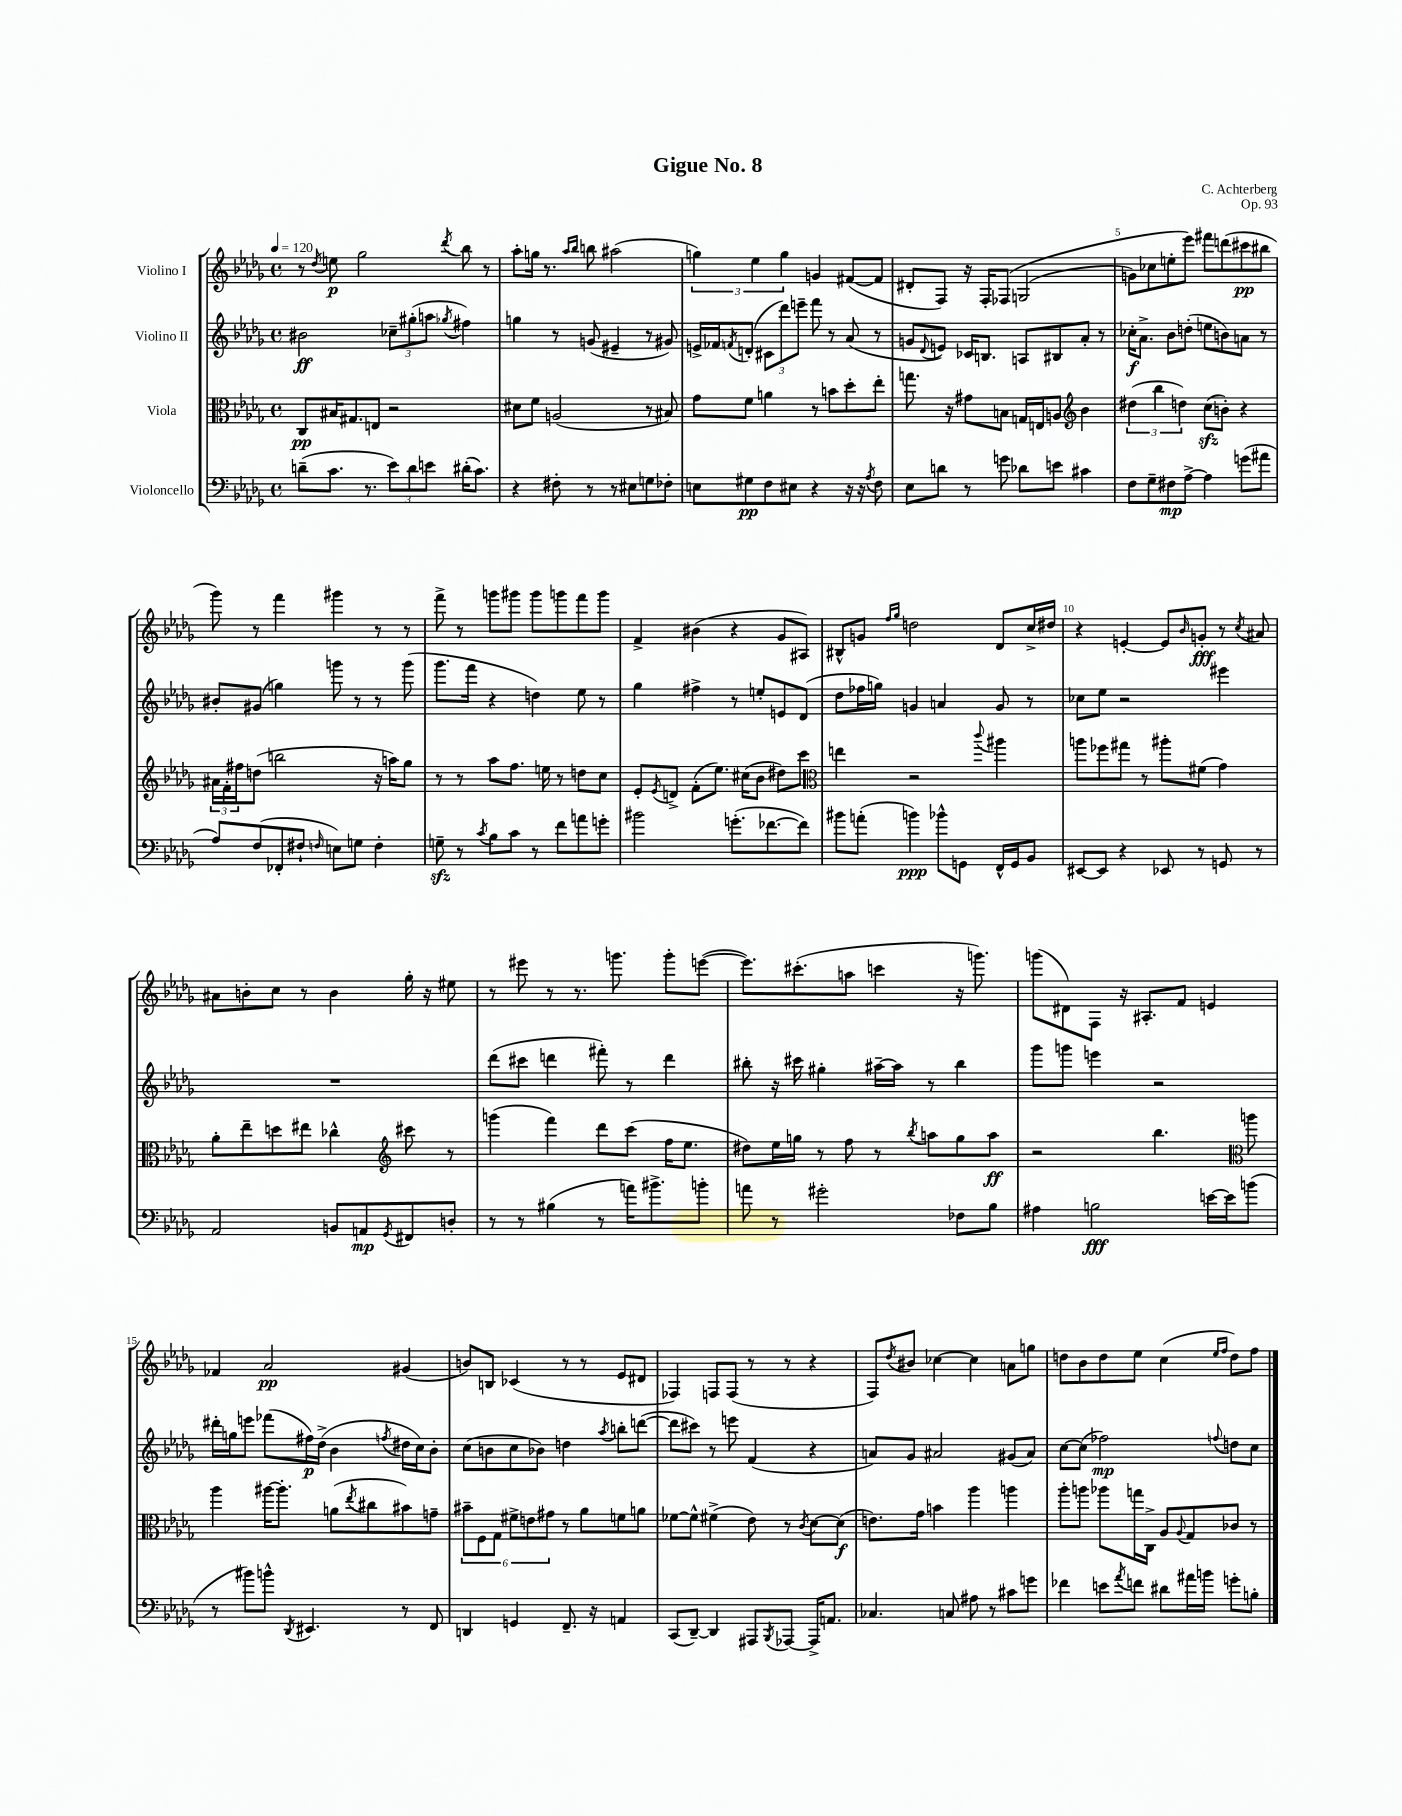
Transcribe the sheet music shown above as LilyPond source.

\header { title = "Gigue No. 8" composer = "C. Achterberg" opus = "Op. 93" }
<<
\new StaffGroup <<
\new Staff = "s0" \with { instrumentName = "Violino I" } {
    \clef treble \key des \major \defaultTimeSignature \time 4/4 \tempo 4 = 120
    r8 \acciaccatura { des''8 } e''8\p ges''2 \acciaccatura { des'''8 } bes''8 r8 |
    aes''8-. g''16 r8. \grace { aes''16 bes''16 } b''8 ais''2( |
    \tuplet 3/2 { g''4) ees''4 g''4 } g'4 fis'8~( fis'8 |
    dis'8-. f8) r16 f16-. fes8\( g2( |
    g'8) ces''8 e''8-. ees'''8\) fis'''8 d'''8( cis'''8\pp bis''8 |
    ges'''8) r8 f'''4 gis'''4 r8 r8 |
    f'''8-> r8 g'''8 gis'''8 gis'''8 g'''8 f'''8 g'''8 |
    f'4-> bis'4( r4 ges'8 ais8) |
    bis8-^ g'8 \grace { f''16 ges''16 } d''2 des'8 c''16-> dis''16 |
    r4 e'4~-. e'8 \grace { bes'16 } g'8-.\fff r8 \acciaccatura { c''8 } ais'8 |
    ais'8 b'8-. c''8 r8 b'4 ges''16-. r16 eis''8 |
    r8 eis'''8 r8 r8. g'''8. g'''8-. e'''8~( |
    e'''8.) cis'''8.-.( a''8 c'''4 r16 g'''8.) |
    g'''8( dis'8) f8 r16 ais8.-. f'8 e'4 |
    fes'4 aes'2\pp gis'4( |
    b'8) b8 ces'4( r8 r8 ees'8 dis'8 |
    fes4) f8 f8( r8 r8 r4 |
    f8) \acciaccatura { des''8 } bis'8 ces''4~ ces''4 a'8 g''8 |
    d''8 bes'8 d''8 ees''8 c''4( \grace { ees''16 f''16 } d''8) f''8 \bar "|." |
}
\new Staff = "s1" \with { instrumentName = "Violino II" } {
    \clef treble \key des \major \defaultTimeSignature \time 4/4
    bis'2\ff \tuplet 3/2 { ces''8-- gis''8-.( a''8 } \acciaccatura { ges''8 } fis''4) |
    g''4 r8 g'8( eis'4-- r8 gis'8) |
    e'16-> fes'16 \acciaccatura { f'8 } d'8-.( \tuplet 3/2 { cis'8 des'''8) e'''8-- } f'''8 r8 aes'8( r8 |
    g'8 \appoggiatura { des'8 } e'8) ces'16 b8. a8 bis8 aes'8-. r8 |
    ces''16-.\f aes'8.-> bes'8 d''8-.( e''8 b'8) a'8 r8 |
    bis'8-. gis'8( g''4) g'''8 r8 r8 g'''8( |
    ges'''8. f'''16 r4 d''4) ees''8 r8 |
    ges''4 fis''4-> r8 e''8-. e'8 des'8( |
    des''8 fes''16 g''16) g'4 a'4 g'8 r8 |
    ces''8 ees''8 r2 eis'''4 |
    R1 |
    des'''8( cis'''8 d'''4 fis'''8-.) r8 d'''4 |
    bis''8-. r16 cis'''16 gis''4-. ais''16~-- ais''16 r8 bis''4 |
    ges'''8 g'''8 e'''4 r2 |
    dis'''16-. g''16 e'''8 fes'''8( fis''16\p) des''16->( bes'4 \acciaccatura { f''8 } dis''16 c''16) bes'8-. |
    c''8( b'8 c''8 bes'8) d''4 \acciaccatura { aes''8 } b''8-. d'''8~( |
    d'''8 cis'''8) r8 e'''8 f'4( r4 |
    a'8) ges'8 ais'2 gis'8( ais'8) |
    c''8~ c''8( fes''2\mp) \appoggiatura { f''8 } d''8 c''8 \bar "|." |
}
\new Staff = "s2" \with { instrumentName = "Viola" } {
    \clef alto \key des \major \defaultTimeSignature \time 4/4
    c8\pp bis16 gis8. e8 r2 |
    dis'8 f'8 a2( r8 bis8) |
    ges'8 f'8 a'4 r8 b'8 des''8-. ees''8-. |
    g''8. r16 gis'8 b8 g16 e16 a8 \clef treble bes'4 |
    \tuplet 3/2 { dis''4( bes''4 d''4) } c''8\sfz( b'8-.) r4 |
    \tuplet 3/2 { ais'16 f'16-. fis''16 } d''8( b''2 r16 a''16) ges''8 |
    r8 r8 aes''8 f''8. e''16 r8 d''8 c''8 |
    ees'8-. \acciaccatura { ees'8 } d'8-> f'8-.( ees''8.) cis''16( bes'8 dis''8) c'''8 |
    \clef alto e''4 r2 \appoggiatura { c'''8 } ais''4 |
    a''8 fes''8 gis''8 r8 ais''8-. fis'8( ges'4) |
    aes'8-. ees''8-- d''8 eis''8 ces''4-^ \clef treble cis'''8 r8 |
    g'''4( f'''4) des'''8 c'''8( f''16 ees''8. |
    dis''8) ees''16 g''16 r8 f''8 r8 \acciaccatura { bes''8 } a''8 g''8 a''8\ff |
    r2 bes''4. \clef alto a''8 |
    aes''4 ais''16~ ais''8.-. a'8( \acciaccatura { ees''8 } cis''8 bis'8) g'8-- |
    \tuplet 6/4 { bis'8-- f8 ges8 fis'8-> e'8 gis'8 } r8 aes'8 f'8 a'8 |
    fes'8~ fes'8-^ fis'4->( ees'8) r8 \acciaccatura { c'8 } des'8~ des'8\f( |
    e'8.) ges'16 b'4 aes''4 a''4 |
    aes''8-. a''8 aes''8 g''16 c16-> aes8 \appoggiatura { aes8 } ges8 ces'8 r8 \bar "|." |
}
\new Staff = "s3" \with { instrumentName = "Violoncello" } {
    \clef bass \key des \major \defaultTimeSignature \time 4/4
    d'8--( c'8. r8. \tuplet 3/2 { ees'8) d'8 e'8 } dis'16-.( c'8.) |
    r4 fis8-. r8 r8 eis8 g8 fes8-. |
    e8 gis8\pp f8 eis8 r4 r16 r16 \acciaccatura { aes8 } f8 |
    ees8 d'8 r8 g'8 des'8 e'8 cis'4 |
    f8 ges8-- fis8\mp aes8~-> aes4 g'8( ais'8 |
    aes8) f8( fes,8-. fis8-! \grace { f16 } e8) g8 f4-. |
    g8--\sfz r8 \acciaccatura { c'8 } bes8 c'8 r8 f'8 a'8 g'8-. |
    bis'2 g'8.-.( fes'8.~ fes'8) |
    bis'8 a'8-.( b'4\ppp) bes'8-^ g,8 f,16-^ g,16 bes,8 |
    eis,8~ eis,8 r4 ees,8 r8 g,8 r8 |
    aes,2 b,8 a,8\mp \acciaccatura { ges,8 } fis,8 d8-. |
    r8 r8 bis4( r8 a'16) bis'8.-> b'8-. |
    a'8 r8 gis'2-. fes8 bes8 |
    ais4 b2\fff e'16~ e'16 b'8( |
    r8 bis'8) b'8-^ \acciaccatura { des,8 } eis,4. r8 f,8 |
    d,4 g,4 f,8.-- r16 a,4 |
    c,8( des,8~--) des,4 ais,,8 \acciaccatura { bes,,8 } aes,,8~ aes,,16-> a,8. |
    ces4. c8 ais8 r8 cis'8 g'8 |
    fes'4 e'8 \acciaccatura { aes'8 } f'8 dis'8 ais'16 b'16 g'8-. b8-. \bar "|." |
}
>>
>>
\layout { \context { \Score \override BarNumber.break-visibility = ##(#f #t #t) barNumberVisibility = #(every-nth-bar-number-visible 5) } }
